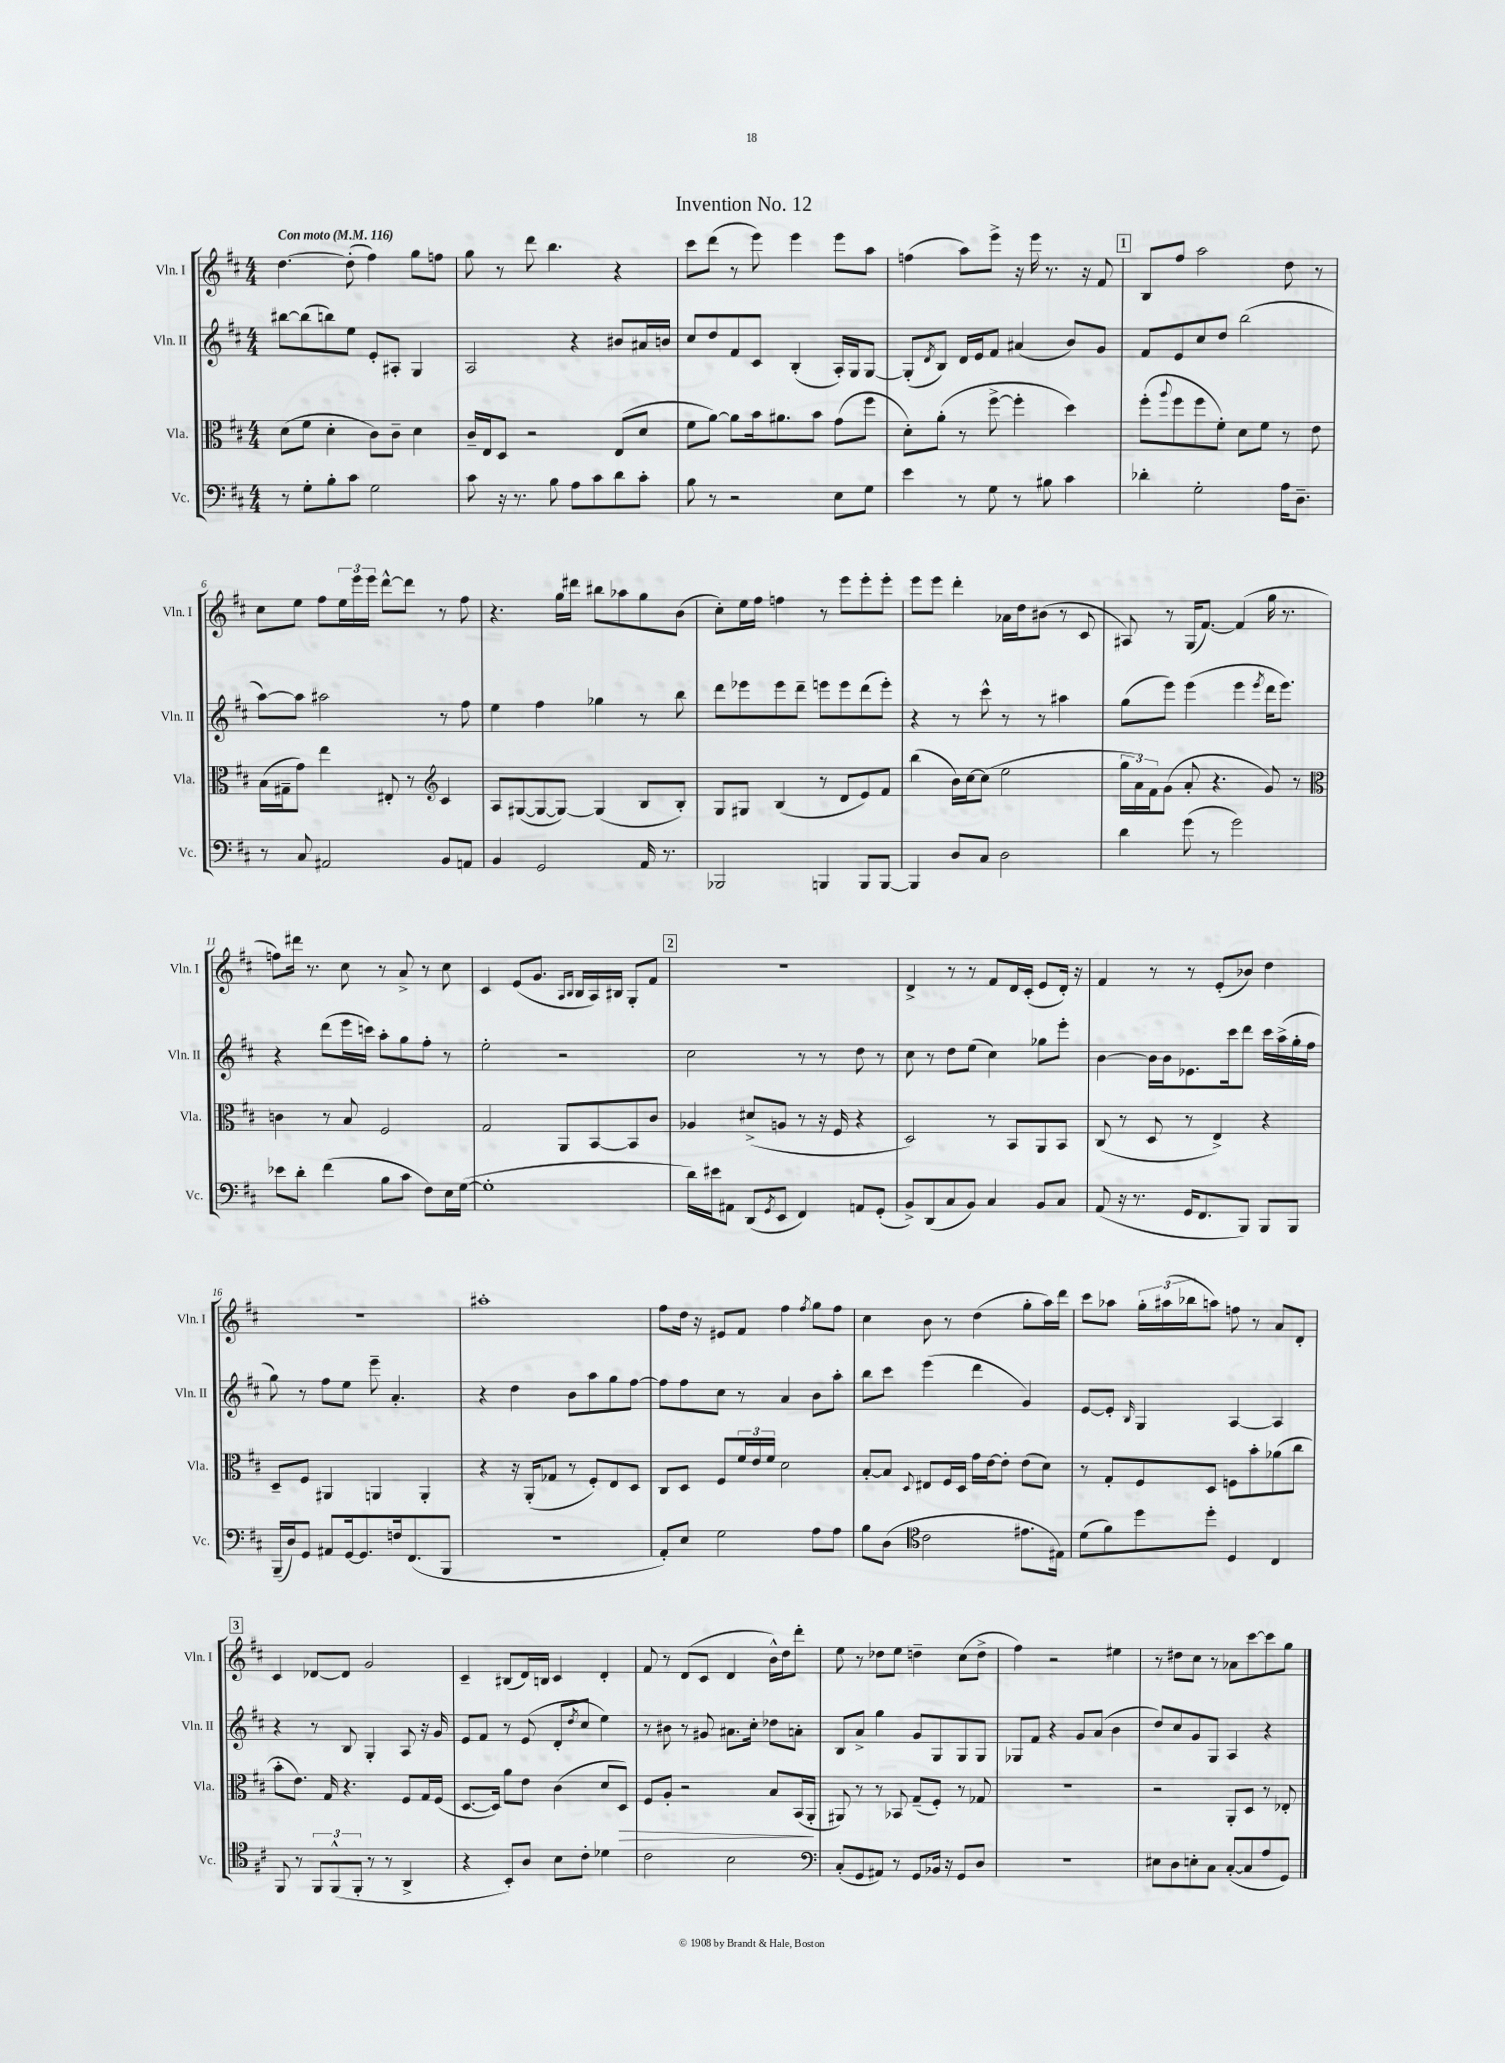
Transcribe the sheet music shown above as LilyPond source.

\header { title = "Invention No. 12" }
<<
\new StaffGroup <<
\new Staff = "s0" \with { instrumentName = "Vln. I" shortInstrumentName = "Vln. I" } {
    \clef treble \key d \major \numericTimeSignature \time 4/4 \tempo "Con moto" 4 = 116
    d''4.~ d''8-.( fis''4) g''8 f''8 |
    g''8 r8 d'''8 b''4. r4 |
    cis'''8 d'''8( r8 e'''8) e'''4 e'''8 a''8 |
    f''4( a''8) e'''8-> r16 e'''16 r8. r16 fis'8 |
    \mark \markup { \box "1" } b8 fis''8 a''2 d''8 r8 |
    cis''8 e''8 fis''8 \tuplet 3/2 { e''16 e'''16 e'''16 } d'''8~-^ d'''8 r8 fis''8 |
    r4. g''16 dis'''16 bis''8 aes''8 g''8 b'8( |
    cis''8-.) e''16 fis''16 f''4 r8 e'''8 e'''8-. e'''8-. |
    e'''8 e'''8 d'''4-. aes'16 d''16 bis'8( r8 cis'8 |
    ais8) r8 g16( fis'8.~) fis'4( g''16 r8. |
    f''8) dis'''16 r8. cis''8 r8 a'8-> r8 cis''8 |
    cis'4 e'8( g'8. \grace { a16 b16 } b16 a16) bis16 g8-. fis'8 |
    \mark \markup { \box "2" } r1 |
    d'4-> r8 r8 fis'8 d'16 cis'16-.( e'8 d'16-.) r16 |
    fis'4 r8 r8 e'8-.( bes'8) d''4 |
    R1 |
    ais''1-. |
    fis''8 d''16 r16 eis'8 fis'8 fis''4 \acciaccatura { fis''8 } g''8 fis''8 |
    cis''4 b'8 r8 d''4( g''8-. a''16) d'''16 |
    cis'''8 aes''8 \tuplet 3/2 { g''16-. ais''16( bes''16 } a''8) f''8 r8 a'8 d'8-. |
    \mark \markup { \box "3" } cis'4 des'8~ des'8 g'2 |
    cis'4-- bis8( d'16) b16 cis'4 d'4-. |
    fis'8 r8 d'8( cis'8 d'4 b'16-^) d''16 d'''8-. |
    e''8 r8 des''8 e''8 d''4-- cis''8( d''8-> |
    fis''4) r2 eis''4 |
    r8 dis''8 cis''8 r8 aes'8 cis'''8~ cis'''8 g''8 \bar "|." |
}
\new Staff = "s1" \with { instrumentName = "Vln. II" shortInstrumentName = "Vln. II" } {
    \clef treble \key d \major \numericTimeSignature \time 4/4
    bis''8~ bis''8( b''8) e''8 e'8-. ais8-. g4 |
    a2 r4 bis'8 ais'16 b'16 |
    cis''8 d''8 fis'8 cis'8 b4-.( a16-.) g16 g8~ |
    g8-.( \acciaccatura { d'8 } b8) d'16 e'16 fis'8 ais'4( b'8) g'8 |
    \mark \markup { \box "1" } fis'8 e'8 cis''8 d''8 b''2( |
    a''8~) a''8 ais''2 r8 fis''8 |
    e''4 fis''4 ges''4 r8 b''8 |
    d'''8 ees'''8 ees'''8 d'''8-- e'''8 e'''8 d'''8( e'''8-.) |
    r4 r8 cis'''8-^ r8 r8 ais''4 |
    g''8( e'''8) e'''4( e'''4 \acciaccatura { e'''8 } d'''16 e'''8.) |
    r4 d'''8( e'''16 c'''16) a''8-. g''8 fis''8-. r8 |
    e''2-. r2 |
    \mark \markup { \box "2" } cis''2 r8 r8 d''8 r8 |
    cis''8 r8 d''8 e''8( cis''4) ges''8 e'''8-. |
    b'4~ b'16 b'16 ees'8. cis'''16 d'''8 cis'''16 a''16->( g''16-. fis''16 |
    g''8) r8 fis''8 e''8 e'''8-- a'4.-. |
    r4 d''4 b'8 a''8 g''8 fis''8~ |
    fis''8 fis''8 cis''8 r8 a'4 b'8 a''8-. |
    b''8 cis'''8 e'''4( d'''4 g'4) |
    e'8~ e'8-. \grace { b16 } g4 a4~ a4 |
    \mark \markup { \box "3" } r4 r8 b8 g4-. a8 r16 g'16 |
    e'8 fis'8 r8 e'8( d'8-. \acciaccatura { d''8 } cis''8 e''4) |
    r8 bis'8 r8 gis'8 ais'8. cis''16-. des''8 a'8-. |
    b8 a'8-> g''4 g'8 g8 g8 g8 |
    ges8 fis'8 r4 g'8 a'8( b'4 |
    d''8) cis''8 g'8 g8 a4 r4 \bar "|." |
}
\new Staff = "s2" \with { instrumentName = "Vla." shortInstrumentName = "Vla." } {
    \clef alto \key d \major \numericTimeSignature \time 4/4
    d'8( fis'8 d'4-. cis'8) cis'8-- d'4 |
    cis'16-- e16 d8 r2 e8( d'8 |
    fis'8 a'8~) a'8 b'16 ais'8. b'8 g'8( fis''8 |
    d'8-.) a'8-.( r8 fis''8~-> fis''4-. d''4) |
    \mark \markup { \box "1" } fis''8-.( \appoggiatura { a''8 } fis''8 fis''8 fis'8-.) d'8 fis'8 r8 e'8 |
    b16( gis16-- g'8) e''4 eis8-. r8 \clef treble cis'4 |
    a8 gis8~( gis8~ gis8~) gis4( b8 b8-.) |
    g8 gis8 b4( r8 d'8 e'8) fis'8 |
    b''4( b'16) cis''16~ cis''8( e''2 |
    \tuplet 3/2 { g''16 a'16) fis'16 } g'8( a'8-. r4. g'8) r8 |
    \clef alto c'4 r8 b8 fis2 |
    g2 a,8 b,8~ b,8 cis'8 |
    \mark \markup { \box "2" } aes4 dis'8->( a8 r8 r16 fis16 r4 |
    d2) r8 b,8 a,8 b,8 |
    cis8( r8 d8 r8 e4->) r4 |
    d8-- fis8 ais,4 a,4 a,4-. |
    r4 r16 a,16-.( ges8 r8 fis8-.) e8 d8 |
    cis8 d8 fis8 \tuplet 3/2 { fis'16 e'16 fis'16 } d'2 |
    b8~-. b8 \appoggiatura { d8 } eis8 fis16 d16 g'16 e'16~ e'8-. e'8( d'8) |
    r8 g8-. fis8 d8 f8 b'8-. aes'8( cis''8 |
    \mark \markup { \box "3" } b'8-. e'8.) g16 r4. fis8 g16 fis16( |
    d8.~ d16) a'8 e'8 cis'4( d'8 d8\>) |
    fis8 a8-. r2 b8 b,16( a,16-.\! |
    ais,8) r8 r8 bes,8 g8--( fis8-.) r8 ges8 |
    R1 |
    r2 a,8-. d8 r8 ees8-. \bar "|." |
}
\new Staff = "s3" \with { instrumentName = "Vc." shortInstrumentName = "Vc." } {
    \clef bass \key d \major \numericTimeSignature \time 4/4
    r8 g8-. b8-. cis'8 g2 |
    cis'8 r16 r8. b8 a8 cis'8 d'8 cis'8-. |
    b8 r8 r2 e8 g8 |
    e'4 r8 g8 r8 bis8 cis'4 |
    \mark \markup { \box "1" } des'4-. g2-. a16 d8.-- |
    r8 cis8 ais,2 b,8 a,8 |
    b,4 g,2 a,16 r8. |
    bes,,2 b,,4 b,,8 b,,8~ |
    b,,4 d8 cis8 d2 |
    d'4 g'8( r8 g'2) |
    ees'8 d'8-. fis'4( b8 cis'8 fis8) e16 g16~( |
    g1-. |
    \mark \markup { \box "2" } d'16) eis'16 ais,8 d,8( \acciaccatura { g,8 } e,8 fis,4) a,8 g,8-.( |
    b,8->) d,8( cis8 b,8) cis4 b,8 cis8 |
    a,8( r16 r8. g,16 fis,8. b,,8) b,,8 b,,8 |
    b,,16--( d16) g,8 ais,8 g,16~ g,8. f16 fis,8.( b,,8 |
    R1 |
    a,8-.) e8 g2 a8 a8 |
    b8 d8( \clef tenor cis'2 eis'8. eis16) |
    d'8( fis'8) d''8 d''8-. d4 cis4 |
    \mark \markup { \box "3" } fis,8 r8 \tuplet 3/2 { fis,8 fis,8-^( fis,8-. } r8 r8 a,4-> |
    r4 b,8-.) a8 b8 cis'8-. des'4 |
    cis'2 b2 |
    \clef bass cis8-.( g,8 ais,8) r8 g,8 bes,16 r16 g,8 d8 |
    R1 |
    eis8 d8 e8-. cis8 cis8~-.( cis8 a8 g,8) \bar "|." |
}
>>
>>
